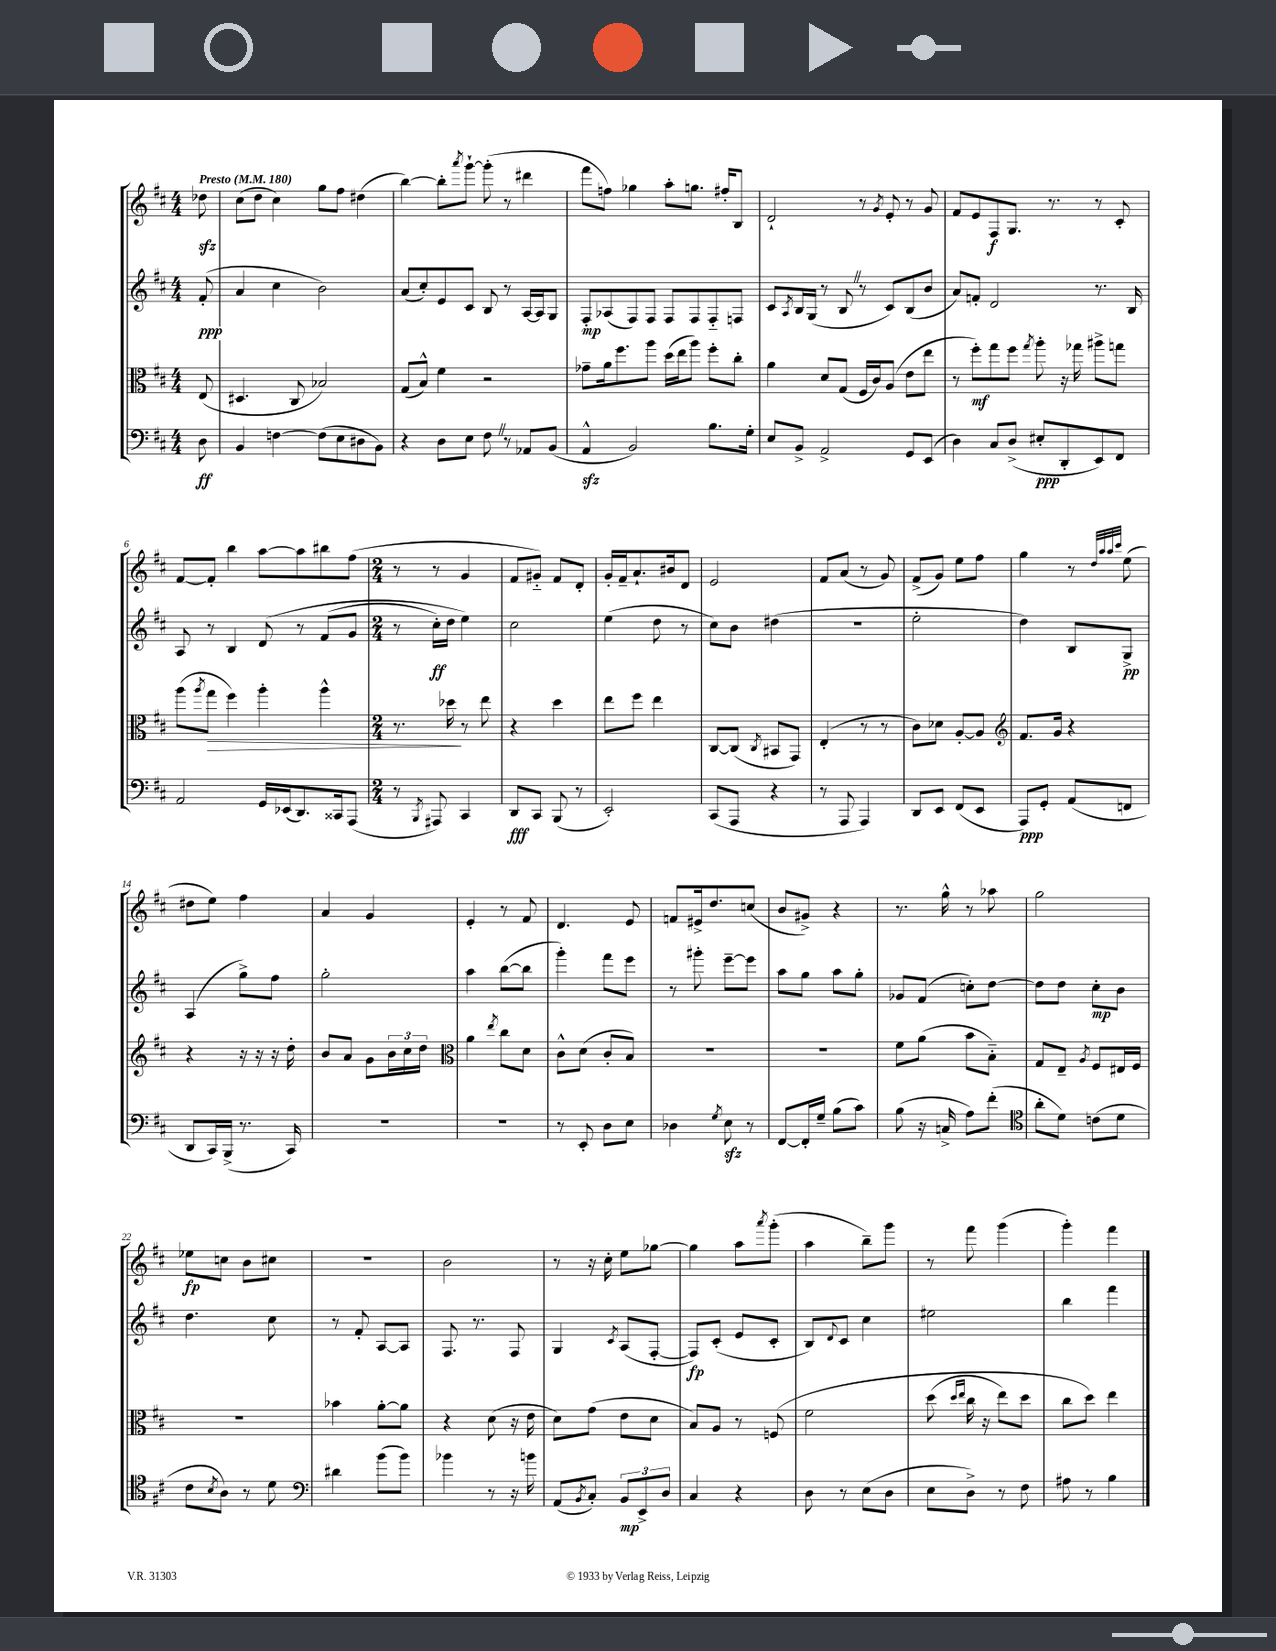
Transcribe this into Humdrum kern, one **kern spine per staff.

**kern	**dynam	**kern	**dynam	**kern	**dynam	**kern	**dynam
*part4	*part4	*part3	*part3	*part2	*part2	*part1	*part1
*staff4	*staff4	*staff3	*staff3	*staff2	*staff2	*staff1	*staff1
*clefF4	*	*clefC3	*	*clefG2	*	*clefG2	*
*k[f#c#]	*	*k[f#c#]	*	*k[f#c#]	*	*k[f#c#]	*
*M4/4	*	*M4/4	*	*M4/4	*	*M4/4	*
*MM180	*	*MM180	*	*MM180	*	*MM180	*
=	=	=	=	=	=	=	=
!	!	!	!	!	!	!LO:TX:a:B:t=Presto	!
8D\	ff	(8E/	.	(8f#'/	ppp	8dd-Xzz\	.
=1	=1	=1	=1	=1	=1	=1	=1
4BB/	.	4.D#X/	.	4a/	.	(8cc#\L	.
.	.	.	.	.	.	8dd\J	.
[4Fn\	.	.	.	4cc#\	.	4cc#\)	.
.	.	8C#/	.	.	.	.	.
(8F\L]	.	2B-X/)	.	2b\)	.	8gg\L	.
8E\	.	.	.	.	.	8ff#\J	.
8D#X\	.	.	.	.	.	(4dd#X\	.
8BB\J)	.	.	.	.	.	.	.
=2	=2	=2	=2	=2	=2	=2	=2
4r	.	(8G/L	.	(8a/L	.	[4bb\)	.
.	.	8B^^/J)	.	8cc#'/)	.	.	.
8D\L	.	4f#\	.	8e/	.	8bb'\L]	.
.	.	.	.	.	.	8qaaa/	.
8E\J	.	.	.	8c#/J	.	[8ggg`\J	.
8F#Z\	.	2r	.	8B/	.	(8ggg'\]	.
8r	.	.	.	8r	.	8r	.
8AA-X/L	.	.	.	[16A/LL	.	4ddd#X\	.
.	.	.	.	16A/J]	.	.	.
(8BB/J	.	.	.	8G/J	.	.	.
=3	=3	=3	=3	=3	=3	=3	=3
4AAzz^^/	.	8g-X~\L	.	8F#'/L	mp	8fff#\L	.
.	.	16a\k	.	(8A-X/	.	8ffn\J)	.
.	.	8.ff#\	.	.	.	.	.
2BB/)	.	.	.	8F#/)	.	4gg-X\	.
.	.	8aa\J	.	8F#/J	.	.	.
.	.	(16dd\LL	.	8F#/L	.	8aa'\L	.
.	.	16ee\J	.	.	.	.	.
.	.	8aa\J)	.	8F#/	.	8.ggn\J	.
8.B\L	.	8ff#'\L	.	8F#/	.	.	.
.	.	.	.	.	.	16ff#X'/KL	.
.	.	8cc#'\J	.	8Fn/J	.	8B/J	.
16G'\Jk	.	.	.	.	.	.	.
=4	=4	=4	=4	=4	=4	=4	=4
8E/L	.	4a\	.	8c#/L	.	2d`/	.
.	.	.	.	8qA/	.	.	.
8BB^/J	.	.	.	16B/L	.	.	.
.	.	.	.	(16G/JJ	.	.	.
2AA^/	.	8d/L	.	8r	.	.	.
.	.	(8G/J	.	8BZ/	.	.	.
.	.	16F#/LL	.	8r	.	8r	.
.	.	16c#/J)	.	.	.	.	.
.	.	.	.	.	.	8qg/	.
.	.	(8A/J	.	8c#/L)	.	8e'/	.
8GG/L	.	8e\L	.	(8B/	.	8r	.
(8EE/J	.	8ee\J	.	8b/J	.	8g/	.
=5	=5	=5	=5	=5	=5	=5	=5
4D\)	.	8r	.	8a/L)	.	8f#/L	.
.	.	8ff#'\L)	mf	8fn'/J	.	8e/	.
8C#/L	.	8gg\	.	2d/	.	8F#/	f
(8D^/J	.	8ff#\J	.	.	.	8.G/J	.
.	.	8qgg/	.	.	.	.	.
8E#X'/L	ppp	8aa'\	.	.	.	.	.
.	.	.	.	.	.	8.r	.
8DD'/	.	16r	.	.	.	.	.
.	.	16gg-X\	.	.	.	.	.
8EE/)	.	8aa#X^\L	.	8.r	.	8r	.
8FF#/J	.	8ggn\J	.	.	.	8c#'/	.
.	.	.	.	16B/	.	.	.
!!LO:LB:g=z
=6	=6	=6	=6	=6	=6	=6	=6
2AA/	.	(8aa\L	.	8A/	.	[8f#/L	.
.	.	8qaa/	.	.	.	.	.
!	!	!	!LO:HP:b	!	!	!	!
.	.	8gg\J	>	8r	.	8f#'/J]	.
.	.	4ff#\)	.	4B/	.	4bb\	.
16GG/LL	.	4aa'\	.	(8d/	.	[8aa\L	.
(16EE-X/J	.	.	.	.	.	.	.
8.DD/)	.	.	.	8r	.	8aa\]	.
.	.	4aa^^\	.	(8f#/L	.	8bb#X\	.
16CC##X/k	.	.	.	.	.	.	.
(8AAA/J	.	.	.	8g/J	.	(8ff#\J	.
=7	=7	=7	=7	=7	=7	=7	=7
*M2/4	*	*M2/4	*	*M2/4	*	*M2/4	*
8r	.	8.r	.	8r	.	8r	.
8qBBB/	.	.	.	.	.	.	.
8AAA#X/)	.	.	.	16cc#'\LL)	ff	8r	.
.	.	16dd-X\	.	16dd\JJ	.	.	.
4CC#/	.	8r	]	4ee\)	.	4g/	.
.	.	8ee\	.	.	.	.	.
=8	=8	=8	=8	=8	=8	=8	=8
8DD/L	fff	4r	.	2cc#\	.	8f#/L	.
8CC#/J	.	.	.	.	.	8g#X/J)	.
(8BBB/	.	4dd\	.	.	.	8f#/L	.
8r	.	.	.	.	.	8d'/J	.
=9	=9	=9	=9	=9	=9	=9	=9
2EE'/)	.	8ee\L	.	(4ee\	.	16g'/LL	.
.	.	.	.	.	.	16f#~/J	.
.	.	8ff#\J	.	.	.	8.a`/	.
.	.	4ee\	.	8dd\	.	.	.
.	.	.	.	.	.	16b#X/k	.
.	.	.	.	8r	.	8d/J	.
=10	=10	=10	=10	=10	=10	=10	=10
(8CC#/L	.	[8C#/L	.	8cc#\L)	.	2e/	.
8AAA/J	.	(8C#/J]	.	8b\J	.	.	.
.	.	8qC#/	.	.	.	.	.
4r	.	8BB#X/L	.	(4dd#X\	.	.	.
.	.	8GG/J)	.	.	.	.	.
=11	=11	=11	=11	=11	=11	=11	=11
8r	.	(4E'/	.	2r	.	8f#/L	.
8AAA/	.	.	.	.	.	(8a/J	.
4AAA/)	.	8r	.	.	.	8r	.
.	.	8r	.	.	.	8g/)	.
=12	=12	=12	=12	=12	=12	=12	=12
8DD/L	.	8c#\L)	.	2ee'\	.	(8f#^/L	.
8EE/J	.	8d-X\J	.	.	.	8g/J)	.
(8FF#/L	.	[8A'/L	.	.	.	8ee\L	.
8EE/J	.	8A/J]	.	.	.	8ff#\J	.
=13	=13	=13	=13	=13	=13	=13	=13
*	*	*clefG2	*	*	*	*	*
8AAA/L)	ppp	8.f#/L	.	4dd\)	.	4gg\	.
8GG'/J	.	.	.	.	.	.	.
.	.	16g/Jk	.	.	.	.	.
(8AA/L	.	4r	.	8B/L	.	8r	.
.	.	.	.	.	.	32qqdd/LLL	.
.	.	.	.	.	.	32qqaa/	.
.	.	.	.	.	.	32qqaa/	.
.	.	.	.	.	.	32qqccc#/JJJ	.
8FFn/J	.	.	.	8G^/J	pp	(8ee\	.
!!LO:LB:g=z
=14	=14	=14	=14	=14	=14	=14	=14
8DD/L	.	4r	.	(4A/	.	8dd#X\L	.
16CC#/L)	.	.	.	.	.	8ee\J)	.
(16BBB^/JJ	.	.	.	.	.	.	.
8.r	.	16r	.	8gg^\L)	.	4ff#\	.
.	.	16r	.	.	.	.	.
.	.	16r	.	8ff#\J	.	.	.
16CC#/)	.	16dd'\	.	.	.	.	.
=15	=15	=15	=15	=15	=15	=15	=15
2r	.	8b/L	.	2gg'\	.	4a/	.
.	.	8a/J	.	.	.	.	.
.	.	8g\L	.	.	.	4g/	.
.	.	24b\L	.	.	.	.	.
.	.	24cc#\	.	.	.	.	.
.	.	24dd\JJ	.	.	.	.	.
=16	=16	=16	=16	=16	=16	=16	=16
*	*	*clefC3	*	*	*	*	*
2r	.	4a\	.	4aa\	.	4e'/	.
.	.	8qee/	.	.	.	.	.
.	.	8cc#\L	.	([8bb\L	.	8r	.
.	.	8d\J	.	8bb\J]	.	8f#/	.
=17	=17	=17	=17	=17	=17	=17	=17
8r	.	8c#^^\L	.	4ggg'\)	.	4.d/	.
8EE'/	.	(8d\J	.	.	.	.	.
8D\L	.	8c#'/L	.	8fff#\L	.	.	.
8E\J	.	8B/J)	.	8eee\J	.	8e/	.
=18	=18	=18	=18	=18	=18	=18	=18
4D-X\	.	2r	.	8r	.	8fn/L	.
.	.	.	.	8ggg#X'\	.	16e#X^/k	.
.	.	.	.	.	.	8.dd/	.
8qG/	.	.	.	.	.	.	.
8Ezz\	.	.	.	[8eee~\L	.	.	.
8r	.	.	.	8eee\J]	.	(8ccn/J	.
=19	=19	=19	=19	=19	=19	=19	=19
[8FF#/L	.	2r	.	8aa\L	.	8b/L	.
16FF#'/L]	.	.	.	8gg\J	.	8g#X^/J)	.
16G~/JJ	.	.	.	.	.	.	.
(8B\L	.	.	.	8aa\L	.	4r	.
8c#\J)	.	.	.	8gg'\J	.	.	.
=20	=20	=20	=20	=20	=20	=20	=20
(8B\	.	8f#\L	.	8g-X/L	.	8.r	.
16r	.	(8a\J	.	(8f#/J	.	.	.
16Cn^/	.	.	.	.	.	16gg^^\	.
8A\L)	.	8b\L	.	8ccn'\L)	.	8r	.
(8f#'\J	.	8B\J)	.	[8dd\J	.	8aa-X\	.
=21	=21	=21	=21	=21	=21	=21	=21
*clefC4	*	*	*	*	*	*	*
8a'\L	.	8G/L	.	8dd\L]	.	2gg\	.
8d\J)	.	8E~/J	.	8dd\J	.	.	.
.	.	8qA/	.	.	.	.	.
(8cn\L	.	8F#/L	.	8cc#'\L	mp	.	.
8d\J	.	16E#X/L	.	8b\J	.	.	.
.	.	16F#/JJ	.	.	.	.	.
!!LO:LB:g=z
=22	=22	=22	=22	=22	=22	=22	=22
8c#\L	.	2r	.	4.dd\	.	8ee-X\L	fp
8qB/	.	.	.	.	.	.	.
8A\J)	.	.	.	.	.	8ccn\J	.
8r	.	.	.	.	.	8b\L	.
8d\	.	.	.	8cc#\	.	8cc#X\J	.
=23	=23	=23	=23	=23	=23	=23	=23
*clefF4	*	*	*	*	*	*	*
4d#X\	.	4b-X\	.	8r	.	2r	.
.	.	.	.	8f#'/	.	.	.
(8b\L	.	[8a'\L	.	[8A/L	.	.	.
8b\J)	.	8a\J]	.	8A/J]	.	.	.
=24	=24	=24	=24	=24	=24	=24	=24
4b-X\	.	4r	.	8.F#/	.	2b\	.
.	.	.	.	8.r	.	.	.
8r	.	(8d\	.	.	.	.	.
16r	.	16r	.	8F#/	.	.	.
16bn\	.	16e\	.	.	.	.	.
=25	=25	=25	=25	=25	=25	=25	=25
(8AA/L	.	8d\L)	.	4G/	.	8r	.
8qBB/	.	.	.	.	.	.	.
8C#'/J)	.	(8g\J	.	.	.	16r	.
.	.	.	.	.	.	16cc#'\	.
.	.	.	.	8qc#/	.	.	.
12BB/L	mp	8e\L	.	(8A/L	.	8ee\L	.
12EE^/	.	.	.	.	.	.	.
.	.	8d\J	.	[8F#'/J	.	[8gg-X\J	.
12D/J	.	.	.	.	.	.	.
=26	=26	=26	=26	=26	=26	=26	=26
4C#/	.	8B/L)	.	8F#/L])	fp	4gg-\]	.
.	.	8A/J	.	(8c#'/J	.	.	.
4r	.	8r	.	8e/L	.	8aa\L	.
.	.	.	.	.	.	8qaaa/	.
.	.	(8Fn/	.	8c#'/J	.	(8ggg'\J	.
=27	=27	=27	=27	=27	=27	=27	=27
8D\	.	2f#\	.	8B/L)	.	4aa\	.
.	.	.	.	8qqd/	.	.	.
8r	.	.	.	8c#/J	.	.	.
(8E\L	.	.	.	4cc#\	.	8bb~\L)	.
8D\J	.	.	.	.	.	8ggg\J	.
=28	=28	=28	=28	=28	=28	=28	=28
8E\L	.	(8dd\	.	2ee#X\	.	8r	.
.	.	16qqdd/LL	.	.	.	.	.
.	.	16qqee/JJ	.	.	.	.	.
8D^\J)	.	16cc#\	.	.	.	8fff#\	.
.	.	16r	.	.	.	.	.
8r	.	8ee\L)	.	.	.	(4ggg\	.
8F#\	.	8dd\J	.	.	.	.	.
=29	=29	=29	=29	=29	=29	=29	=29
8A#X\	.	8cc#\L	.	4bb\	.	4ggg'\)	.
8r	.	8dd\J)	.	.	.	.	.
4B\	.	4ee\	.	4fff#\	.	4fff#\	.
==	==	==	==	==	==	==	==
*-	*-	*-	*-	*-	*-	*-	*-
